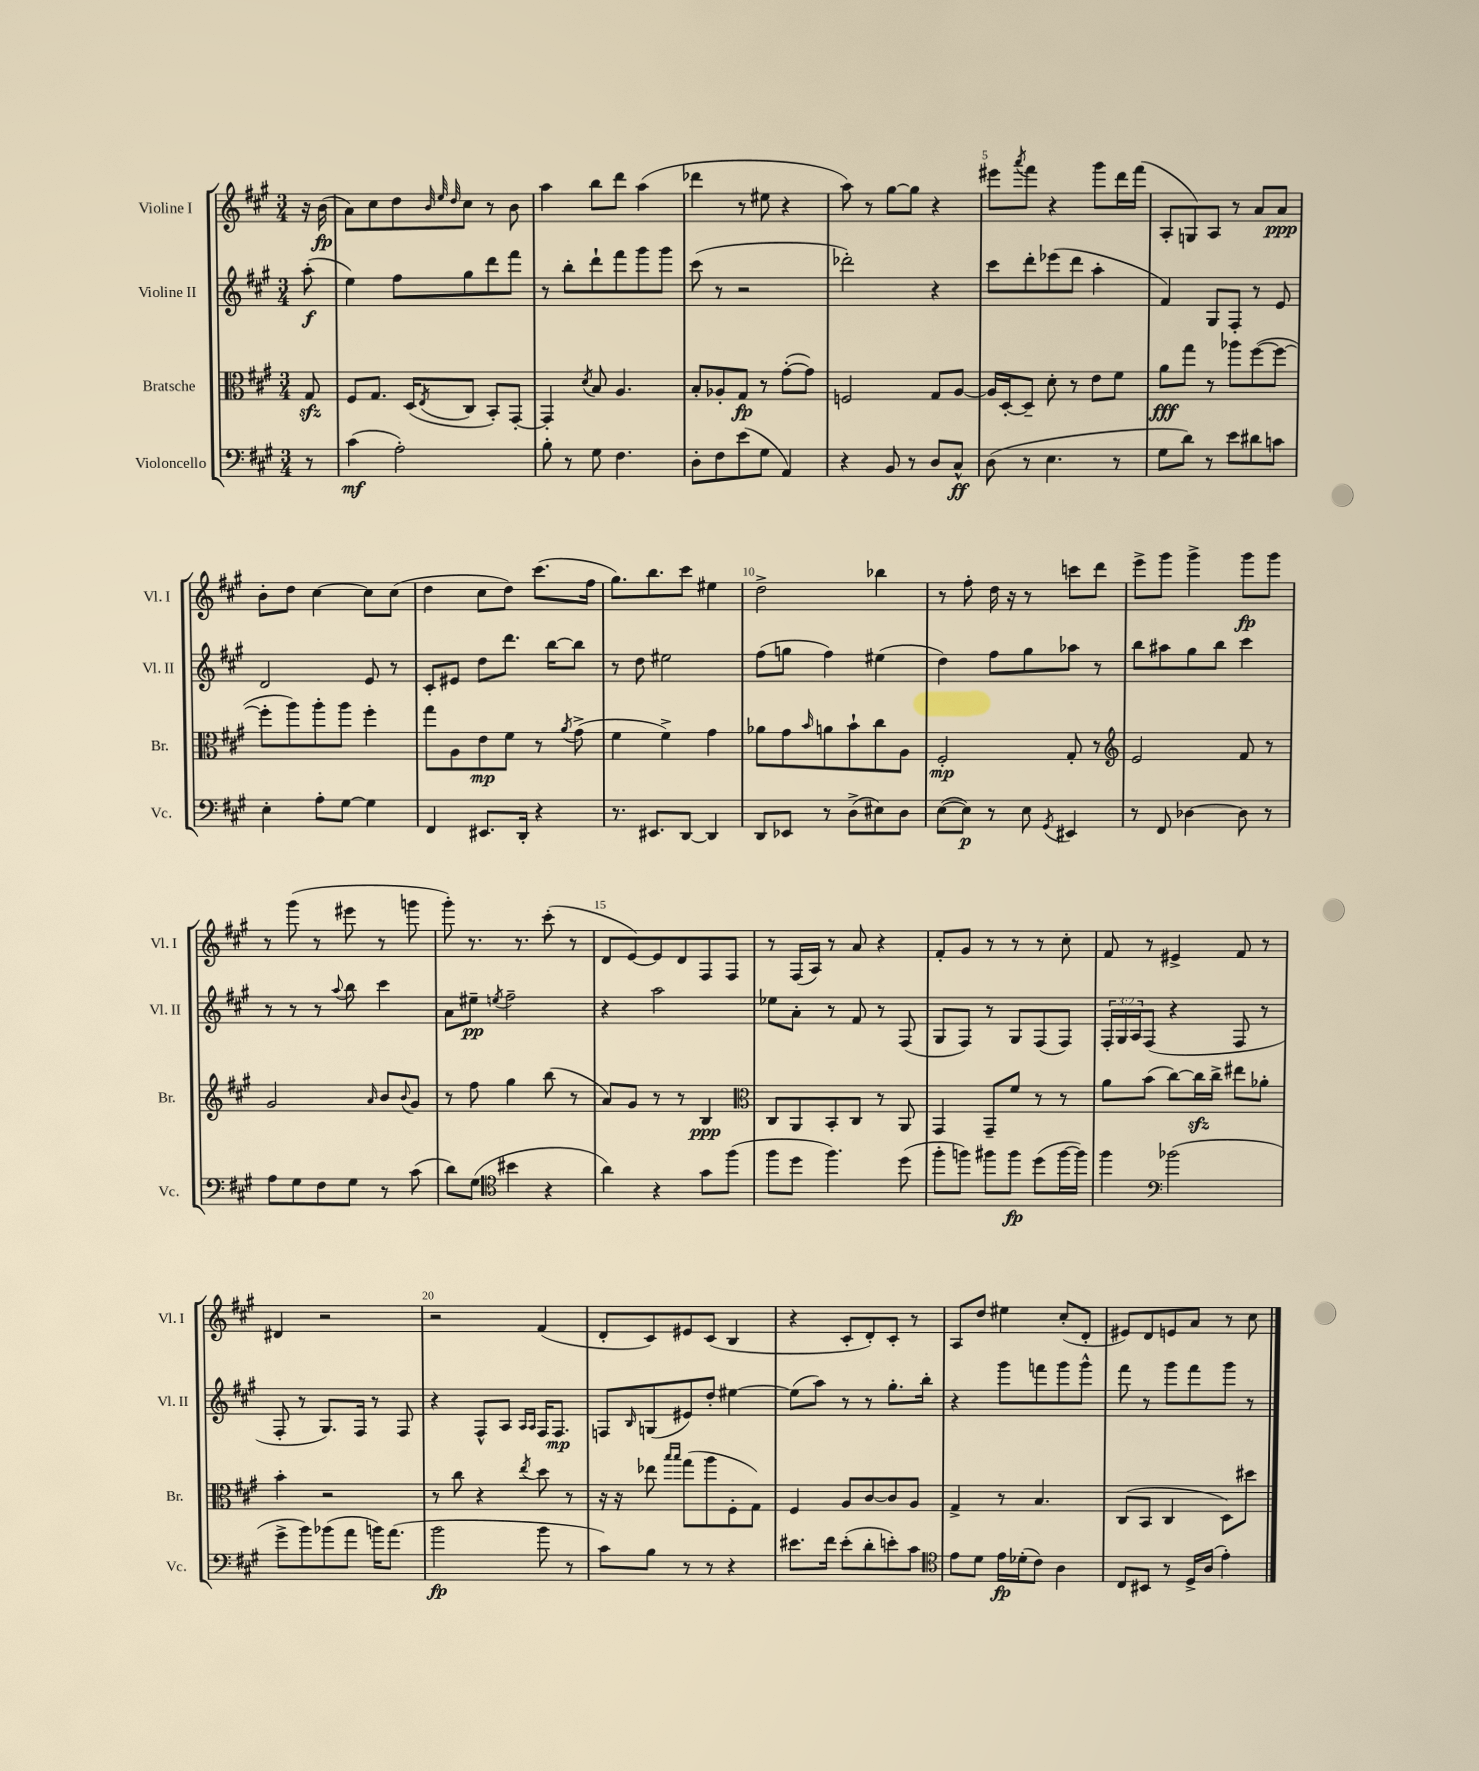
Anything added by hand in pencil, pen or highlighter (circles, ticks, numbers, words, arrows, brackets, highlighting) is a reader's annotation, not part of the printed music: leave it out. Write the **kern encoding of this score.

**kern	**dynam	**kern	**dynam	**kern	**dynam	**kern	**dynam
*part4	*part4	*part3	*part3	*part2	*part2	*part1	*part1
*staff4	*staff4	*staff3	*staff3	*staff2	*staff2	*staff1	*staff1
*I"Violoncello	*	*I"Bratsche	*	*I"Violine II	*	*I"Violine I	*
*I'Vc.	*	*I'Br.	*	*I'Vl. II	*	*I'Vl. I	*
*clefF4	*	*clefC3	*	*clefG2	*	*clefG2	*
*k[f#c#g#]	*	*k[f#c#g#]	*	*k[f#c#g#]	*	*k[f#c#g#]	*
*M3/4	*	*M3/4	*	*M3/4	*	*M3/4	*
=	=	=	=	=	=	=	=
8r	.	8G#zz/	.	(8aa'\	f	16r	.
.	.	.	.	.	.	(16b\	fp
=1	=1	=1	=1	=1	=1	=1	=1
(4c#\	mf	8F#/L	.	4ee\)	.	8a\L)	.
.	.	8.G#/J	.	.	.	8cc#\	.
2A'\)	.	.	.	8ff#\L	.	8dd\	.
.	.	(16D/KL	.	.	.	.	.
.	.	.	.	.	.	32qqb/	.
.	.	.	.	.	.	32qqee/	.
.	.	8qE/	.	.	.	32qqdd/	.
.	.	8C#/J	.	8gg#\	.	8cc#\J	.
.	.	8BB'/L)	.	8ddd\	.	8r	.
.	.	[8GG#'/J	.	8fff#\J	.	8b\	.
=2	=2	=2	=2	=2	=2	=2	=2
8B'\	.	4GG#'/]	.	8r	.	4aa\	.
8r	.	.	.	8bb'\L	.	.	.
.	.	8qd/	.	.	.	.	.
8G#\	.	8B/	.	8ddd`\	.	8bb\L	.
4.F#\	.	4.A/	.	8fff#\	.	8ddd\J	.
.	.	.	.	8ggg#\	.	(4aa\	.
.	.	.	.	8ggg#\J	.	.	.
=3	=3	=3	=3	=3	=3	=3	=3
8D'\L	.	8B'/L	.	(8ccc#\	.	4ddd-X\	.
8F#\	.	8A-X'/	.	8r	.	.	.
(8e\	.	8G#/J	fp	2r	.	8r	.
8G#\J	.	8r	.	.	.	8ee#X\	.
4AA/)	.	([8g#'\L	.	.	.	4r	.
.	.	8g#\J])	.	.	.	.	.
=4	=4	=4	=4	=4	=4	=4	=4
4r	.	2Fn/	.	2ddd-X'\)	.	8aa\)	.
.	.	.	.	.	.	8r	.
8BB/	.	.	.	.	.	[8gg#\L	.
8r	.	.	.	.	.	8gg#\J]	.
8D/L	.	8G#/L	.	4r	.	4r	.
8C#^^/J	ff	[8A/J	.	.	.	.	.
=5	=5	=5	=5	=5	=5	=5	=5
(8D\	.	16A/LL]	.	8ccc#\L	.	8eee#X\L	.
.	.	[16D'/J	.	.	.	.	.
.	.	.	.	.	.	8qaaa/	.
8r	.	8D~/J]	.	8ddd'\	.	8fff#\J	.
4.E\	.	8d'\	.	(8eee-X\	.	4r	.
.	.	8r	.	8ddd\J	.	.	.
.	.	8e\L	.	4aa'\	.	8ggg#\L	.
8r	.	8f#\J	.	.	.	16ddd\L	.
.	.	.	.	.	.	(16fff#\JJ	.
=6	=6	=6	=6	=6	=6	=6	=6
8G#\L	.	8a\L	fff	4f#/)	.	8A'/L	.
8d\J)	.	8gg#\J	.	.	.	8Gn/)	.
8r	.	8r	.	8G#/L	.	8A/J	.
8e\L	.	8aa-X\L	.	8F#'/J	.	8r	.
8d#X\	.	([8ff#\	.	8r	.	8a/L	.
8cn\J	.	8ff#\J_	.	8e/	.	8a/J	ppp
!!LO:LB:g=z
=7	=7	=7	=7	=7	=7	=7	=7
4E'\	.	8ff#'\L]	.	2d/	.	8b'\L	.
.	.	8aa\)	.	.	.	8dd\J	.
8A'\L	.	8aa'\	.	.	.	[4cc#\	.
[8G#\J	.	8aa\J	.	.	.	.	.
4G#\]	.	4ff#'\	.	8e/	.	8cc#\L]	.
.	.	.	.	8r	.	(8cc#\J	.
=8	=8	=8	=8	=8	=8	=8	=8
4FF#/	.	8gg#\L	.	8c#'/L	.	4dd\	.
.	.	8A\	.	8e#X/J	.	.	.
8.EE#X/L	.	8e\	mp	8dd\L	.	8cc#\L	.
.	.	8f#\J	.	8.ddd\J	.	8dd\J)	.
16DD'/Jk	.	.	.	.	.	.	.
4r	.	8r	.	.	.	(8.ccc#\L	.
.	.	.	.	[16bb\KL	.	.	.
.	.	8qa/	.	.	.	.	.
.	.	(8g#^\	.	8bb\J]	.	.	.
.	.	.	.	.	.	16ff#\Jk	.
=9	=9	=9	=9	=9	=9	=9	=9
8.r	.	4f#\	.	8r	.	8.gg#\L)	.
.	.	.	.	8dd\	.	.	.
8.EE#X/L	.	.	.	.	.	8.bb\	.
.	.	4f#^\)	.	2ee#X\	.	.	.
[8DD/J	.	.	.	.	.	8ccc#\J	.
4DD/]	.	4g#\	.	.	.	4ee#X\	.
=10	=10	=10	=10	=10	=10	=10	=10
8DD/L	.	8a-X\L	.	(8ff#\L	.	2dd^\	.
8EE-X/J	.	8g#\	.	8ggn\J	.	.	.
.	.	16qqb/	.	.	.	.	.
8r	.	8an\	.	4ff#\)	.	.	.
(8D^\L	.	8b`\	.	.	.	.	.
8E#X\)	.	8cc#\	.	(4ee#X\	.	4bb-X\	.
8D\J	.	8A\J	.	.	.	.	.
=11	=11	=11	=11	=11	=11	=11	=11
([8E\L	.	2F#'/	mp	4dd\)	.	8r	.
8E\J])	p	.	.	.	.	8ff#'\	.
8r	.	.	.	8ff#\L	.	16dd\	.
.	.	.	.	.	.	16r	.
8E\	.	.	.	8gg#\	.	8r	.
8qGG#/	.	.	.	.	.	.	.
4EE#X/	.	8G#'/	.	8aa-X\J	.	8cccn\L	.
.	.	8r	.	8r	.	8ddd\J	.
=12	=12	=12	=12	=12	=12	=12	=12
*	*	*clefG2	*	*	*	*	*
8r	.	2e/	.	8bb\L	.	8eee^\L	.
8FF#/	.	.	.	8aa#X\	.	8ggg#\J	.
[4D-X\	.	.	.	8gg#\	.	4ggg#^\	.
.	.	.	.	8bb\J	.	.	.
8D-\]	.	8f#/	.	4ccc#\	.	8ggg#\L	fp
8r	.	8r	.	.	.	8ggg#\J	.
!!LO:LB:g=z
=13	=13	=13	=13	=13	=13	=13	=13
8A\L	.	2g#/	.	8r	.	8r	.
8G#\	.	.	.	8r	.	(8ggg#\	.
8F#\	.	.	.	8r	.	8r	.
.	.	.	.	8qqaa/	.	.	.
8G#\J	.	.	.	8bb\	.	8eee#X\	.
.	.	16qqa/	.	.	.	.	.
8r	.	8b/L	.	4ccc#\	.	8r	.
.	.	8qqb/	.	.	.	.	.
(8c#\	.	8g#/J	.	.	.	8gggn\	.
=14	=14	=14	=14	=14	=14	=14	=14
8d\L)	.	8r	.	8a\L	.	8ggg#'\)	.
(8G#\J	.	8ff#\	.	8ee#X~\J	pp	8.r	.
*clefC4	*	*	*	*	*	*	*
.	.	.	.	8qeen/	.	.	.
4b#X\	.	4gg#\	.	2ff#~\	.	.	.
.	.	.	.	.	.	8.r	.
4r	.	(8bb\	.	.	.	(8ccc#'\	.
.	.	8r	.	.	.	8r	.
=15	=15	=15	=15	=15	=15	=15	=15
4a\)	.	8a/L)	.	4r	.	8d/L	.
.	.	8g#/J	.	.	.	[8e/)	.
4r	.	8r	.	2aa\	.	8e/]	.
.	.	8r	.	.	.	8d/	.
8g#\L	.	4B/	ppp	.	.	8F#/	.
(8ff#\J	.	.	.	.	.	8F#/J	.
=16	=16	=16	=16	=16	=16	=16	=16
*	*	*clefC3	*	*	*	*	*
8ff#\L	.	8C#/L	.	8ee-X\L	.	8r	.
8dd\J	.	8AA/	.	8a'\J	.	(16F#/LL	.
.	.	.	.	.	.	16A/JJ)	.
4.ff#\)	.	8BB'/	.	8r	.	8r	.
.	.	8C#/J	.	8f#/	.	8a/	.
.	.	8r	.	8r	.	4r	.
(8dd\	.	8AA/	.	(8F#/	.	.	.
=17	=17	=17	=17	=17	=17	=17	=17
8ff#'\L	.	4GG#/	.	8G#/L	.	8f#'/L	.
8ffn\J)	.	.	.	8F#/J)	.	8g#/J	.
8ff#X\L	.	8GG#~/L	.	8r	.	8r	.
8ff#\J	fp	8f#/J	.	8G#/L	.	8r	.
(8dd\L	.	8r	.	(8F#/	.	8r	.
[16ff#\L	.	8r	.	8F#/J)	.	8cc#'\	.
16ff#\JJ])	.	.	.	.	.	.	.
=18	=18	=18	=18	=18	=18	=18	=18
4ff#\	.	8a\L	.	24F#'/LL	.	8f#/	.
.	.	.	.	24G#/	.	.	.
.	.	.	.	24A/J	.	.	.
.	.	(8b\J	.	(8F#/J	.	8r	.
*clefF4	*	*	*	*	*	*	*
(2b-X\	.	[8cc#\L)	.	4r	.	4e#X^/	.
.	.	16cc#zz\L]	.	.	.	.	.
.	.	16cc#^\JJ	.	.	.	.	.
.	.	8ee#X\L	.	8F#/	.	8f#/	.
.	.	8a-X'\J	.	8r	.	8r	.
!!LO:LB:g=z
=19	=19	=19	=19	=19	=19	=19	=19
8g#^\L	.	4b'\	.	8F#'/	.	4d#X/	.
8b\)	.	.	.	8r	.	.	.
(8b-X\	.	2r	.	8.G#/L)	.	2r	.
8a\J	.	.	.	.	.	.	.
.	.	.	.	16F#/Jk	.	.	.
16bn\KL)	.	.	.	8r	.	.	.
(8.a\J	.	.	.	.	.	.	.
.	.	.	.	8F#/	.	.	.
=20	=20	=20	=20	=20	=20	=20	=20
2b\	fp	8r	.	4r	.	2r	.
.	.	8cc#\	.	.	.	.	.
.	.	4r	.	8F#^^/L	.	.	.
.	.	.	.	8A/J	.	.	.
.	.	.	.	16qqA/LL	.	.	.
.	.	8qee/	.	16qqA/JJ	.	.	.
8b\	.	8dd\	.	16F#/KL	.	(4f#/	.
.	.	.	.	8.F#/J	mp	.	.
8r	.	8r	.	.	.	.	.
=21	=21	=21	=21	=21	=21	=21	=21
8c#\L)	.	16r	.	8Fn/L	.	8d'/L	.
.	.	16r	.	.	.	.	.
.	.	.	.	16qqB/	.	.	.
8B\J	.	8ee-X\	.	(8Gn/	.	8c#/)	.
.	.	16qqbb/LL	.	.	.	.	.
.	.	16qqbb/JJ	.	.	.	.	.
8r	.	(8gg#\L	.	8e#X/)	.	8e#X/	.
8r	.	8aa\	.	8dd'/J	.	(8c#/J	.
4r	.	8F#'\	.	[4ee#X\	.	4B/	.
.	.	8G#\J)	.	.	.	.	.
=22	=22	=22	=22	=22	=22	=22	=22
8.e#X\L	.	4F#/	.	(8ee#\L]	.	4r	.
.	.	.	.	8aa\J)	.	.	.
16f#\Jk	.	.	.	.	.	.	.
(8e#'\L	.	8A/L	.	8r	.	8c#'/L	.
8d'\	.	[8c#/	.	8r	.	8d'/)	.
8en'\)	.	8c#/]	.	8.gg#'\L	.	8c#'/J	.
8c#\J	.	8A/J	.	.	.	8r	.
.	.	.	.	16bb'\Jk	.	.	.
=23	=23	=23	=23	=23	=23	=23	=23
*clefC4	*	*	*	*	*	*	*
8e\L	.	4G#^/	.	4r	.	8A/L	.
8d\J	.	.	.	.	.	8dd/J	.
16e\LL	fp	8r	.	8ggg#\L	.	4ee#X\	.
(16d-X'\J	.	.	.	.	.	.	.
8c#\J)	.	4.B/	.	8fffn\	.	.	.
4A\	.	.	.	8ggg#\	.	(8cc#'/L	.
.	.	.	.	8ggg#^^\J	.	8d'/J	.
=24	=24	=24	=24	=24	=24	=24	=24
8C#/L	.	(8C#/L	.	8fff#\	.	8e#X/L)	.
8BB#X/J	.	8BB/J	.	8r	.	8d/	.
8r	.	4C#/	.	8ggg#\L	.	8en/	.
16D^/LL	.	.	.	8fff#\	.	8a/J	.
(16A/JJ	.	.	.	.	.	.	.
4e'\)	.	8D\L)	.	8ggg#\J	.	8r	.
.	.	8dd#X\J	.	8r	.	8cc#\	.
==	==	==	==	==	==	==	==
*-	*-	*-	*-	*-	*-	*-	*-
